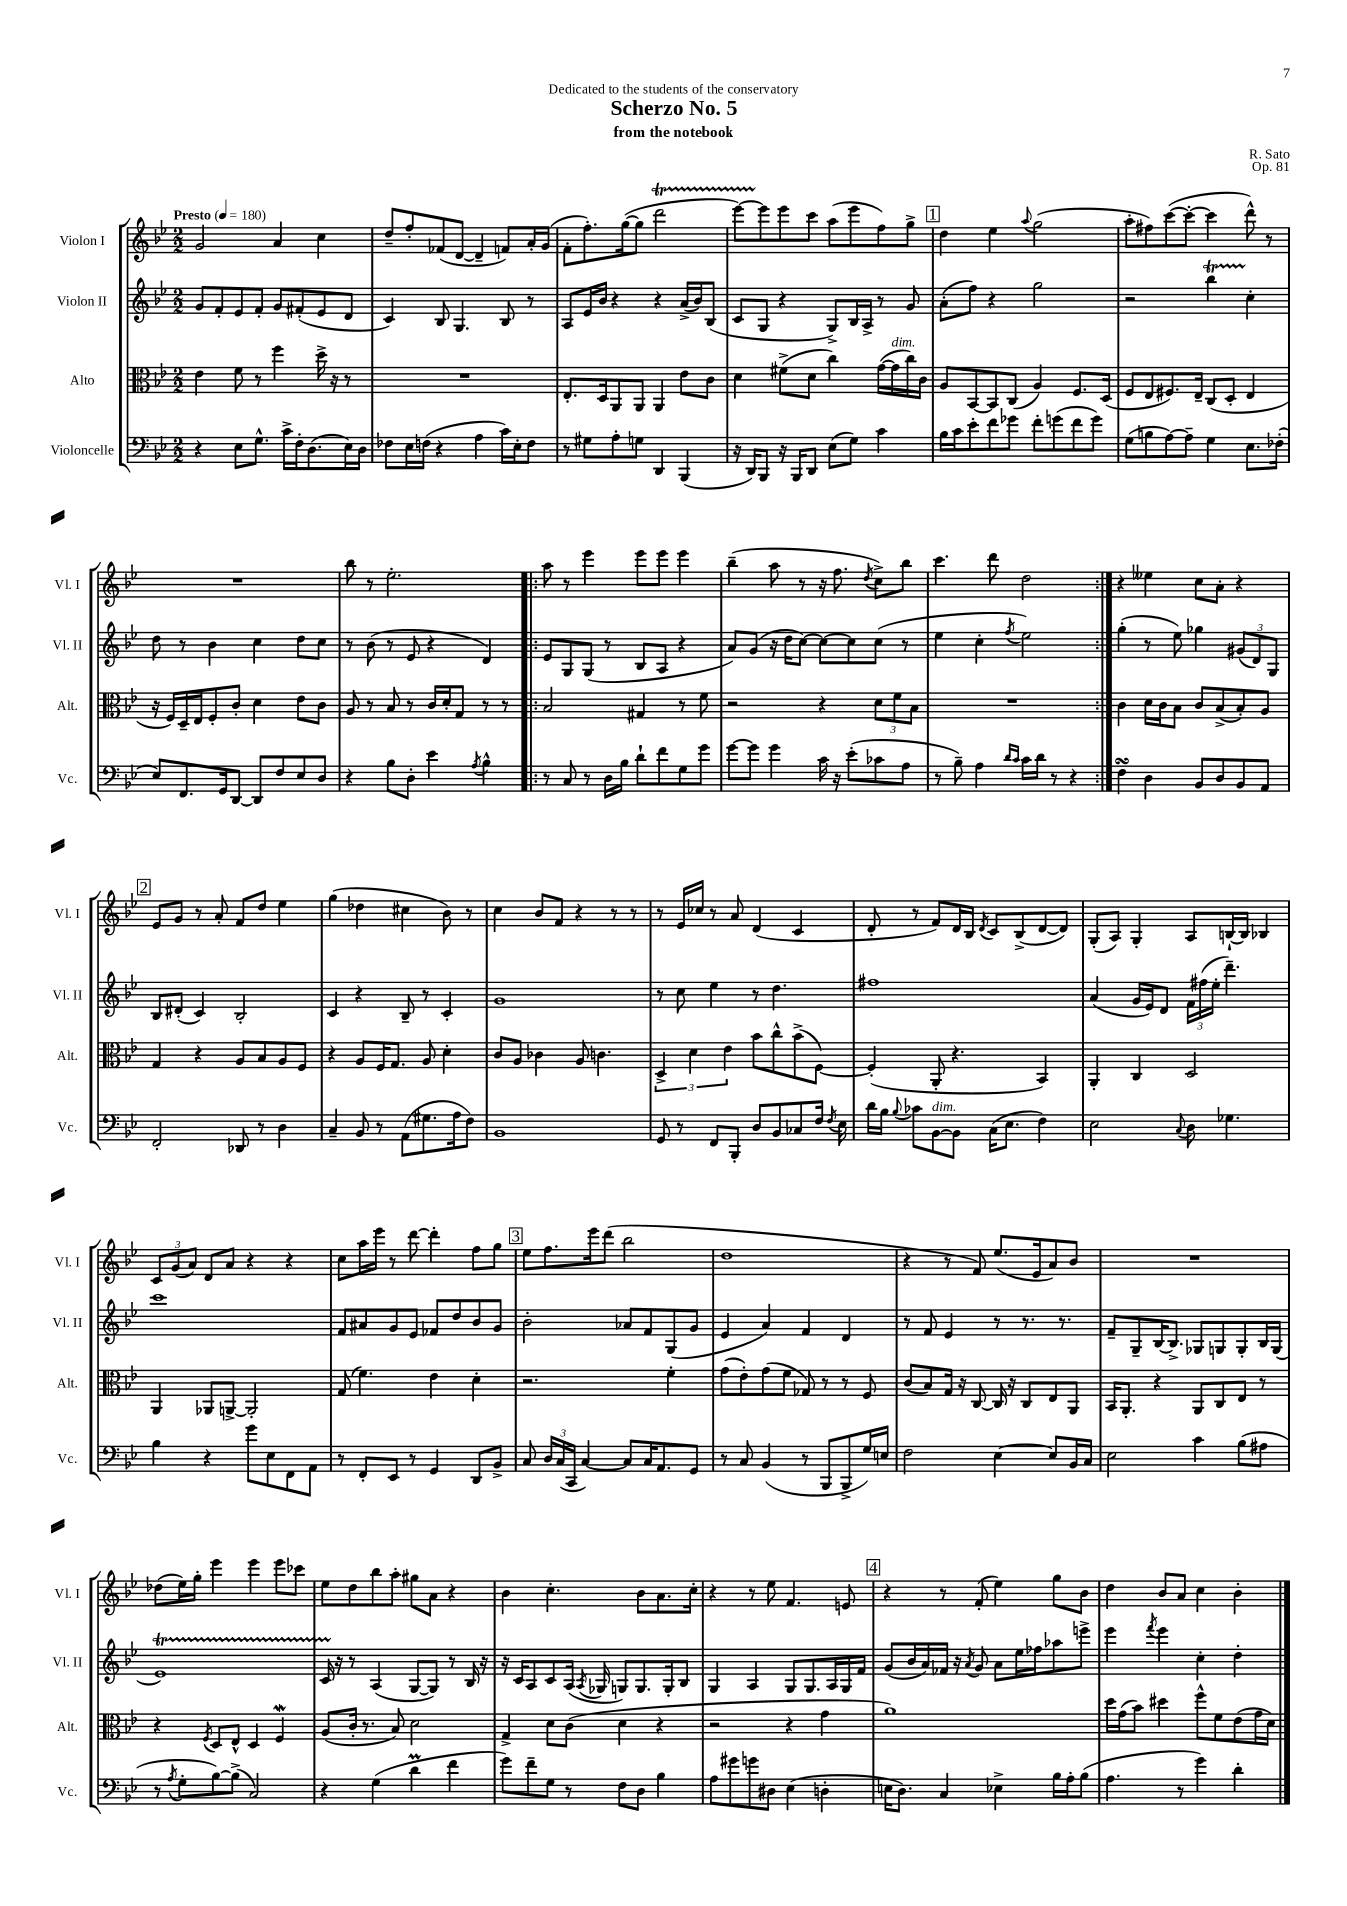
\header { title = "Scherzo No. 5" composer = "R. Sato" subtitle = "from the notebook" dedication = "Dedicated to the students of the conservatory" opus = "Op. 81" }
<<
\new StaffGroup <<
\new Staff = "s0" \with { instrumentName = "Violon I" shortInstrumentName = "Vl. I" } {
    \clef treble \key bes \major \numericTimeSignature \time 2/2 \tempo "Presto" 4 = 180
    \autoBeamOff g'2 a'4 c''4 |
    d''8[-- f''8-. fes'8( d'8]~ d'4-- f'8[) a'16-. g'16]( |
    f'8[-. f''8.-.) g''16~( g''8] d'''2\startTrillSpan |
    ees'''8[~) ees'''8\stopTrillSpan ees'''8 c'''8] a''8[( ees'''8 f''8) g''8]-> |
    \mark \markup { \box "1" } d''4 ees''4 \appoggiatura { a''8 } g''2( |
    a''8[-. fis''8) c'''8~( c'''8]~-. c'''4 d'''8-^) r8 |
    R1 |
    bes''8 r8 ees''2.-. |
    \repeat volta 2 { a''8 r8 ees'''4 ees'''8[ ees'''8] ees'''4 |
    bes''4--( a''8 r8 r16 f''8. \acciaccatura { d''8 } c''8[->) bes''8] |
    c'''4. d'''8 d''2 | }
    r4 eeses''4 c''8[ a'8]-. r4 |
    \mark \markup { \box "2" } ees'8[ g'8] r8 a'8-. f'8[ d''8] ees''4 |
    g''4( des''4 cis''4 bes'8) r8 |
    c''4 bes'8[ f'8] r4 r8 r8 |
    r8 ees'16[ ces''16] r8 a'8 d'4( c'4 |
    d'8-. r8 f'8[) d'16 bes16] \acciaccatura { d'8 } c'8[ bes8->( d'8~ d'8]) |
    g8[-.( a8]) g4-. a8[ b16~-! b16] bes4 |
    \tuplet 3/2 { c'8[ g'8( a'8]) } d'8[ a'8] r4 r4 |
    c''8[ a''16 ees'''16] r8 d'''8~ d'''4-. f''8[ g''8] |
    \mark \markup { \box "3" } ees''8[ f''8. ees'''16 d'''8]( bes''2 |
    d''1 |
    r4 r8 f'8) ees''8.[( ees'16 a'8) bes'8] |
    R1 |
    des''8[( ees''16) g''16]-. ees'''4 ees'''4 ees'''8[ ces'''8] |
    ees''8[ d''8 bes''8 a''8]-. gis''8[ a'8] r4 |
    bes'4 c''4.-. bes'8[ a'8. c''16]-. |
    r4 r8 ees''8 f'4. e'8 |
    \mark \markup { \box "4" } r4 r8 f'8-.( ees''4) g''8[ bes'8] |
    d''4 bes'8[ a'8] c''4 bes'4-. \bar "|." |
}
\new Staff = "s1" \with { instrumentName = "Violon II" shortInstrumentName = "Vl. II" } {
    \clef treble \key bes \major \numericTimeSignature \time 2/2
    \autoBeamOff g'8[ f'8-. ees'8 f'8]-. g'8[ fis'8-.( ees'8 d'8] |
    c'4) bes8 g4. bes8 r8 |
    a8[ ees'16 bes'16] r4 r4 a'16[->( bes'16) bes8]( |
    c'8[ g8] r4 g8[->) bes16 a16]-> r8 g'8 |
    \mark \markup { \box "1" } a'8[-.( f''8]) r4 g''2 |
    r2 bes''4\startTrillSpan c''4-.\stopTrillSpan |
    d''8 r8 bes'4 c''4 d''8[ c''8] |
    r8 bes'8( r8 ees'8 r4 d'4) |
    \repeat volta 2 { ees'8[ g8 g8]( r8 bes8[ a8] r4 |
    a'8[) g'8]( r16 d''16[ c''8]~) c''8[~ c''8 c''8]( r8 |
    ees''4 c''4-. \acciaccatura { f''8 } ees''2) | }
    g''4-.( r8 ees''8) ges''4 \tuplet 3/2 { gis'8[( d'8) g8] } |
    \mark \markup { \box "2" } bes8[ dis'8]-.( c'4) bes2-. |
    c'4 r4 bes8-- r8 c'4-. |
    g'1 |
    r8 c''8 ees''4 r8 d''4. |
    fis''1 |
    a'4( g'16[ ees'16) d'8] \tuplet 3/2 { f'16[ fis''16( ees''16]-. } d'''4.--) |
    c'''1 |
    f'8[ ais'8 g'8 ees'8] fes'8[ d''8 bes'8 g'8] |
    \mark \markup { \box "3" } bes'2-. aes'8[ f'8 g8( g'8] |
    ees'4 a'4) f'4 d'4 |
    r8 f'8 ees'4 r8 r8. r8. |
    f'8[-- g8-- bes16~ bes8.]-> ges8[ g8 g8-. bes16 g16]( |
    ees'1\startTrillSpan) |
    c'16 r16\stopTrillSpan r8 a4( g8[~ g8]) r8 bes16 r16 |
    r16 c'16[ a8 c'8 a16]( \acciaccatura { a8 } ges16 g8[) g8. g16-. bes8] |
    g4 a4 g8[ g8. a16 g16 f'16] |
    \mark \markup { \box "4" } g'8[( bes'16 a'16) fes'16] r16 \acciaccatura { a'8 } g'8 a'8[ ees''16 fes''16 aes''8 e'''8]-> |
    ees'''4 \acciaccatura { f'''8 } ees'''4 c''4-. d''4-. \bar "|." |
}
\new Staff = "s2" \with { instrumentName = "Alto" shortInstrumentName = "Alt." } {
    \clef alto \key bes \major \numericTimeSignature \time 2/2
    \autoBeamOff ees'4 f'8 r8 f''4 d''16-> r16 r8 |
    R1 |
    ees8.[-. d16 a,8 a,8] a,4 ees'8[ c'8] |
    d'4 fis'8[->( d'8] c''4) g'16[~( g'16^\markup { \italic "dim." } c''16) c'16] |
    \mark \markup { \box "1" } a8[ bes,8~ bes,8 c8]( a4) f8.[ d16]( |
    f8[ ees8 fis8.) ees16]-- c8[( d8]-. ees4 |
    r16 f16[) d16-- ees16 f8-. c'8]-. d'4 ees'8[ c'8] |
    a8 r8 bes8 r8 c'16[ d'16-. g8] r8 r8 |
    \repeat volta 2 { bes2 gis4 r8 f'8 |
    r2 r4 \tuplet 3/2 { d'8[ f'8 bes8] } |
    R1 | }
    c'4 d'16[ c'16 bes8] c'8[ bes8->( bes8-.) a8] |
    \mark \markup { \box "2" } g4 r4 a8[ bes8 a8 f8] |
    r4 a8[ f16 g8.] a8 d'4-. |
    c'8[ a8] ces'4 a8 c'4. |
    \tuplet 3/2 { d4-> d'4 ees'4 } bes'8[ c''8-^ bes'8->( f8]~) |
    f4-.( a,8-. r4. bes,4) |
    a,4-. c4 d2 |
    a,4 aes,8[ a,8]~-> a,2-. |
    g8( f'4.) ees'4 d'4-. |
    \mark \markup { \box "3" } r2. f'4-. |
    g'8[( ees'8-.) g'8( f'8] ges8) r8 r8 f8 |
    c'8[( bes8) g16] r16 c8~ c16 r16 c8[ ees8 a,8] |
    bes,16[ a,8.]-. r4 a,8[ c8 ees8] r8 |
    r4 \acciaccatura { f8 } d8[ ees8]-^ d4 f4\mordent |
    a8[( c'16]-. r8. bes8) d'2 |
    g4-> d'8[ c'8]( d'4 r4 |
    r2 r4 g'4 |
    \mark \markup { \box "4" } a'1) |
    d''16[ g'16( bes'8]) dis''4 f''8[-^ f'8 ees'8( g'16 d'16]) \bar "|." |
}
\new Staff = "s3" \with { instrumentName = "Violoncelle" shortInstrumentName = "Vc." } {
    \clef bass \key bes \major \numericTimeSignature \time 2/2
    \autoBeamOff r4 ees8[ g8.]-^ c'16[-> f16-. d8.( ees16) d16] |
    fes8[ ees16 f16]( r4 a4 c'16[) ees16-. f8] |
    r8 gis8[ a8-. g8] d,4 bes,,4( |
    r16 d,16[) bes,,8] r16 bes,,16[ d,8] ees8[( g8]) c'4 |
    \mark \markup { \box "1" } bes16[ c'16 ees'8-. f'8 ges'8] f'8[-. g'8( f'8 g'8]) |
    g8[( b8 a8~) a8]-- g4 ees8.[ fes16]-.( |
    ees8[) f,8. g,16 d,8]~ d,8[ f8 ees8 d8] |
    r4 bes8[ d8]-. ees'4 \acciaccatura { a8 } bes4-^ |
    \repeat volta 2 { r8 c8 r8 d16[ bes16] d'8[-! f'8 g8 g'8] |
    g'8[~ g'8] g'4 c'16 r16 ees'8[-.( ces'8 a8] |
    r8 bes8--) a4 \grace { d'16[ c'16] } c'16[ d'16] r8 r4 | }
    f4\turn d4 bes,8[ d8 bes,8 a,8] |
    \mark \markup { \box "2" } f,2-. des,8 r8 d4 |
    c4-- bes,8 r8 a,8[( gis8. a16 f8]) |
    bes,1 |
    g,8 r8 f,8[ bes,,8]-. d8[ bes,8 ces8 f16] \acciaccatura { f8 } ees16 |
    d'16[ bes16] \appoggiatura { bes8 } ces'8[ bes,8~^\markup { \italic "dim." } bes,8] c16[( ees8.] f4) |
    ees2 \appoggiatura { c8 } d8 ges4. |
    bes4 r4 g'8[ ees8 f,8 a,8] |
    r8 f,8[-. ees,8] r8 g,4 d,8[ bes,8]-> |
    \mark \markup { \box "3" } c8 \tuplet 3/2 { d16[ c16( c,16] } c4~) c8[ c16 a,8. g,8] |
    r8 c8 bes,4( r8 bes,,8[ bes,,8-> g16) e16] |
    f2 ees4~ ees8[ bes,16 c16] |
    ees2 c'4 bes8[( ais8] |
    r8 \acciaccatura { a8 } g8[-. bes8~) bes8]->( c2) |
    r4 g4( d'4\prall f'4 |
    g'8[) f'8-- g8] r8 f8[ d8] bes4 |
    a8[ gis'8 g'8 dis8] ees4( d4-. |
    \mark \markup { \box "4" } e16[ d8.]) c4 ees4-> bes16[ a16-. bes8]( |
    a4. r8 g'4) d'4-. \bar "|." |
}
>>
>>
\layout { \context { \Score \remove "Bar_number_engraver" } }
